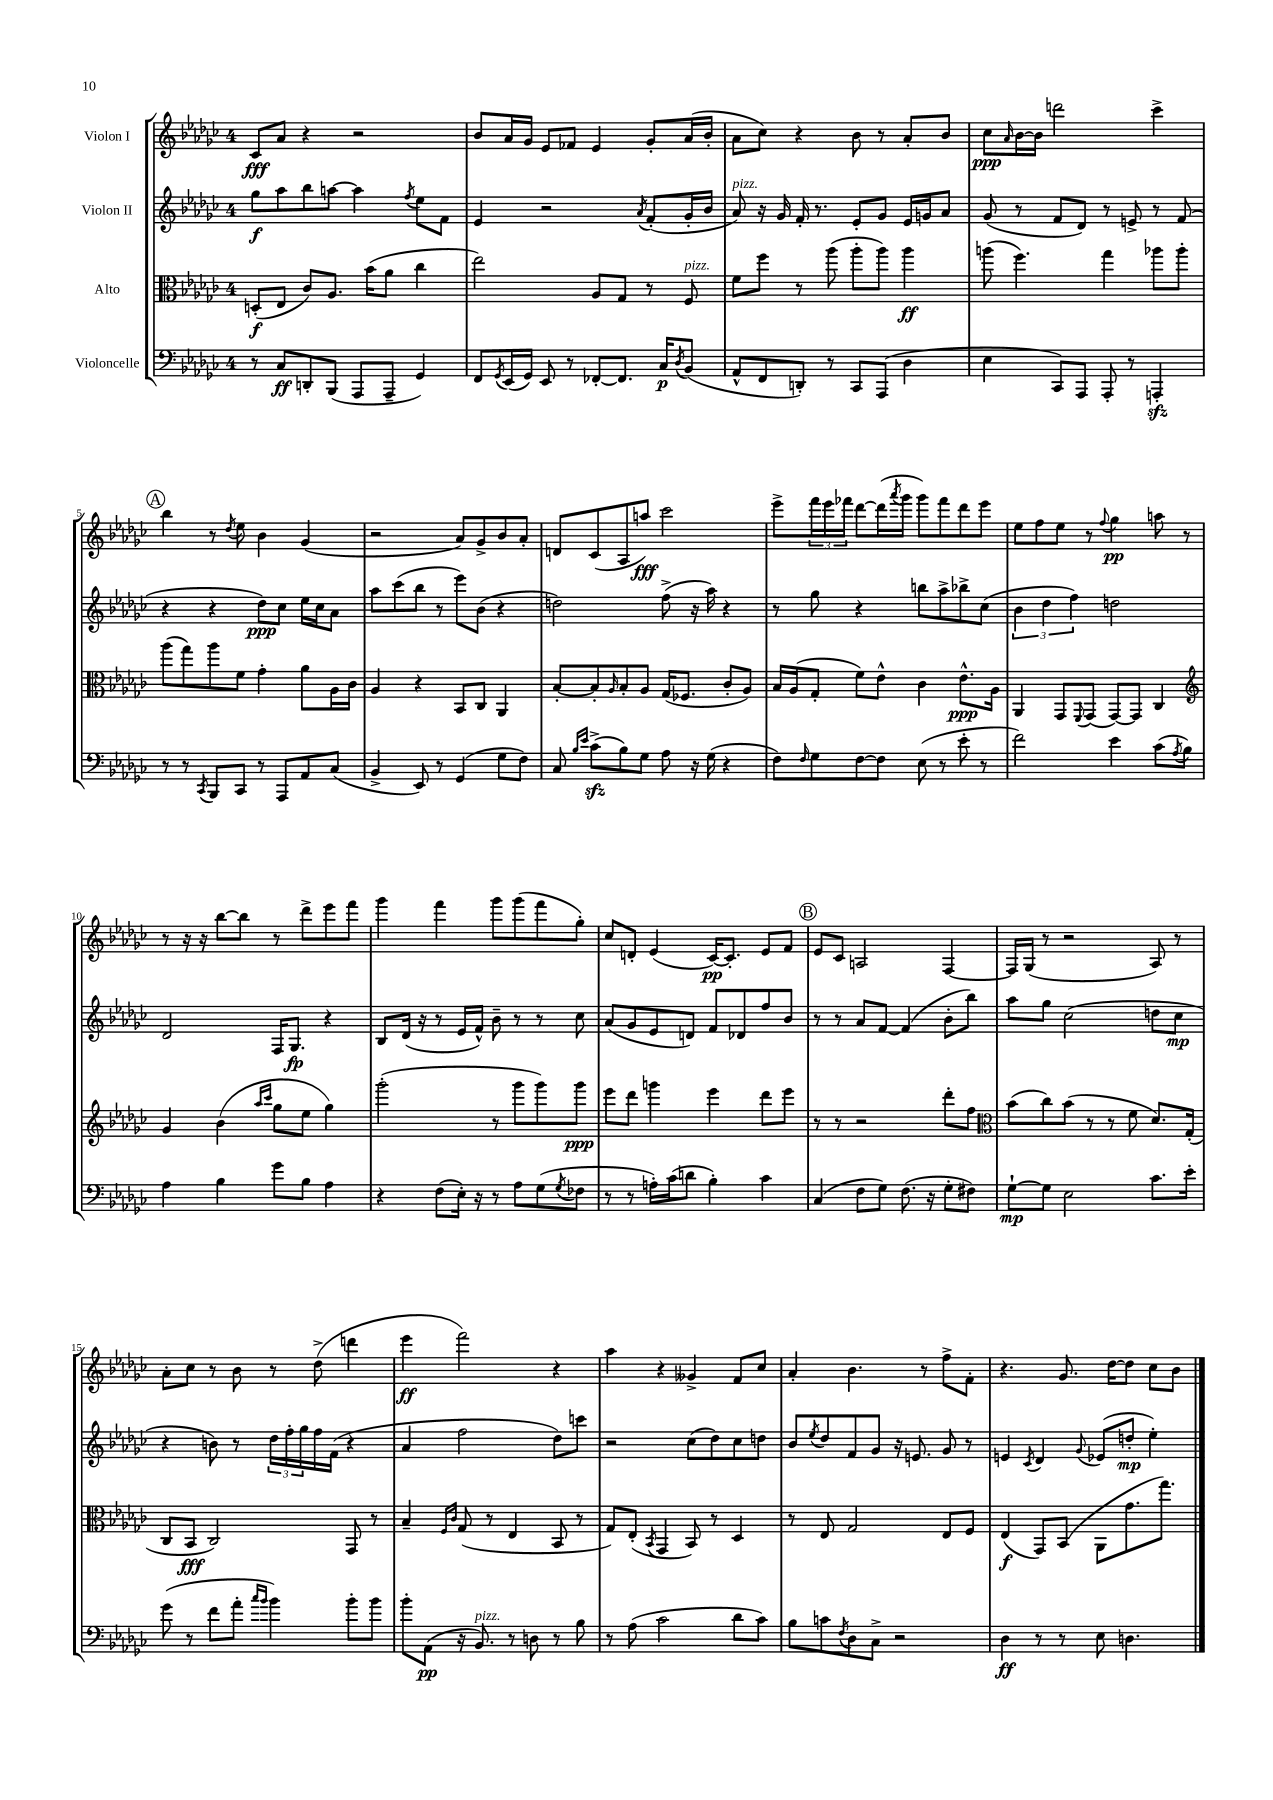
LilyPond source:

<<
\new StaffGroup <<
\new Staff = "s0" \with { instrumentName = "Violon I" } {
    \clef treble \key ges \major \once \override Staff.TimeSignature.style = #'single-digit \time 4/4
    ces'8\fff aes'8 r4 r2 |
    bes'8 aes'16 ges'16 ees'8 fes'8 ees'4 ges'8-. aes'16( bes'16-. |
    aes'8 ces''8) r4 bes'8 r8 aes'8-. bes'8 |
    ces''8\ppp \grace { aes'16 } bes'16~ bes'16 d'''2 ces'''4-> |
    \mark \markup { \circle "A" } bes''4 r8 \acciaccatura { des''8 } ees''8 bes'4 ges'4( |
    r2 aes'8) ges'8-> bes'8 aes'8-. |
    d'8 ces'8( aes8 a''8\fff) ces'''2 |
    ees'''8-> \tuplet 3/2 { f'''16 ees'''16 fes'''16 } des'''8~ des'''16( \acciaccatura { aes'''8 } ges'''16 ges'''8) fes'''8 des'''8 ees'''8 |
    ees''8 f''8 ees''8 r8 \appoggiatura { f''8 } ges''4\pp a''8 r8 |
    r8 r16 r16 bes''8~ bes''8 r8 des'''8-> ees'''8 f'''8 |
    ges'''4 f'''4 ges'''8 ges'''8( f'''8 ges''8-.) |
    ces''8 d'8-. ees'4( ces'16~\pp) ces'8.-. ees'8 f'8 |
    \mark \markup { \circle "B" } ees'8 ces'8 a2 f4~ |
    f16 ges16( r8 r2 aes8) r8 |
    aes'8-. ces''8 r8 bes'8 r8 des''8->( d'''4 |
    ees'''4\ff f'''2) r4 |
    aes''4 r4 geses'4-> f'8 ces''8 |
    aes'4-. bes'4. r8 f''8-> f'8-. |
    r4. ges'8. des''16~ des''8 ces''8 bes'8 \bar "|." |
}
\new Staff = "s1" \with { instrumentName = "Violon II" } {
    \clef treble \key ges \major \once \override Staff.TimeSignature.style = #'single-digit \time 4/4
    ges''8\f aes''8 bes''8 a''8~ a''4 \acciaccatura { f''8 } ees''8 f'8 |
    ees'4 r2 \acciaccatura { aes'8 } f'8-.( ges'16-. bes'16 |
    aes'8^\markup { \italic "pizz." }) r16 ges'16 f'16-. r8. ees'8-. ges'8 ees'16 g'16 aes'8 |
    ges'8( r8 f'8 des'8) r8 e'8-> r8 f'8( |
    \mark \markup { \circle "A" } r4 r4 des''8\ppp) ces''8 ees''16 ces''16 aes'8 |
    aes''8 ces'''8( bes''8 r8 ees'''8) bes'8( r4 |
    d''2) f''8->( r16 aes''16) r4 |
    r8 ges''8 r4 b''8 aes''8-> bes''8-> ces''8( |
    \tuplet 3/2 { bes'4 des''4 f''4) } d''2 |
    des'2 f16 ges8.\fp r4 |
    bes8 des'16( r16 r8 ees'16 f'16-^) bes'8-- r8 r8 ces''8 |
    aes'8( ges'8 ees'8 d'8) f'8 des'8 f''8 bes'8 |
    \mark \markup { \circle "B" } r8 r8 aes'8 f'8~ f'4( bes'8-. bes''8) |
    aes''8 ges''8 ces''2( d''8 ces''8\mp |
    r4 b'8) r8 \tuplet 3/2 { des''16 f''16-. ges''16 } f''16 f'16( r4 |
    aes'4 f''2 des''8) c'''8 |
    r2 ces''8( des''8) ces''8 d''8 |
    bes'8 \acciaccatura { ees''8 } des''8 f'8 ges'8 r16 e'8. ges'8 r8 |
    e'4 \acciaccatura { ces'8 } des'4 \appoggiatura { ges'8 } ees'8( d''8-.\mp ees''4-.) \bar "|." |
}
\new Staff = "s2" \with { instrumentName = "Alto" } {
    \clef alto \key ges \major \once \override Staff.TimeSignature.style = #'single-digit \time 4/4
    d8-.\f( ees8 ces'8) aes8. bes'16( aes'8 ces''4 |
    ees''2) aes8 ges8 r8 f8^\markup { \italic "pizz." } |
    f'8 f''8 r8 aes''8( aes''8-. aes''8) aes''4\ff |
    a''8( f''4.) ges''4 aes''8 aes''8-. |
    \mark \markup { \circle "A" } aes''8( ges''8) aes''8 f'8 ges'4-. aes'8 aes16 ces'16 |
    aes4 r4 bes,8 ces8 aes,4 |
    bes8~-. bes8-. \grace { aes16 } bes8-. aes8 ges16( fes8. ces'8-. aes8) |
    bes16 aes16( ges8-. f'8) ees'8-^ ces'4 ees'8.-^\ppp aes16 |
    aes,4 ges,8 \appoggiatura { f,8 } ges,8( ges,8~) ges,8 ces4 |
    \clef treble ges'4 bes'4( \grace { aes''16 ces'''16 } ges''8 ees''8 ges''4) |
    ges'''2-.( r8 ges'''8 ges'''8) ges'''8\ppp |
    ees'''8 des'''8 g'''4 ees'''4 des'''8 ees'''8 |
    \mark \markup { \circle "B" } r8 r8 r2 des'''8-. f''8 |
    \clef alto bes'8( ces''8) bes'8( r8 r8 f'8 des'8.) ges16-.( |
    ces8 bes,8\fff ces2) ges,8 r8 |
    bes4-- \grace { f16 ces'16 } ges8( r8 ees4 bes,8 r8 |
    ges8) ees8-.( \acciaccatura { bes,8 } ges,4 bes,8) r8 des4 |
    r8 ees8 ges2 ees8 f8 |
    ees4\f( ges,8) bes,8( aes,8 ges'8. ges''8.) \bar "|." |
}
\new Staff = "s3" \with { instrumentName = "Violoncelle" } {
    \clef bass \key ges \major \once \override Staff.TimeSignature.style = #'single-digit \time 4/4
    r8 ces8\ff d,8-. bes,,8( aes,,8 aes,,8-- ges,4) |
    f,8 \acciaccatura { ges,8 } ees,16( ges,16) ees,8 r8 fes,8~-. fes,8. ces16\p \acciaccatura { des8 } bes,8( |
    aes,8-^ f,8 d,8-.) r8 ces,8 aes,,8( des4 |
    ees4 ces,8) aes,,8 aes,,8-. r8 a,,4-.\sfz |
    \mark \markup { \circle "A" } r8 r8 \acciaccatura { ces,8 } bes,,8 ces,8 r8 aes,,8 aes,8 ces8( |
    bes,4-> ees,8) r8 ges,4( ges8 f8) |
    ces8 \grace { bes16 ees'16 } ces'8->\sfz( bes8) ges8 aes8 r16 ges16( r4 |
    f8) \grace { f16 } ges8 f8~ f8 ees8( r8 ees'8-. r8 |
    f'2) ees'4 ces'8( \acciaccatura { aes8 } bes8) |
    aes4 bes4 ges'8 bes8 aes4 |
    r4 f8( ees16-.) r16 r8 aes8 ges8( \acciaccatura { ges8 } fes8 |
    r8 r8 a16-.) ces'16( d'8 bes4-.) ces'4 |
    \mark \markup { \circle "B" } ces4( f8 ges8) f8.( r16 ges8-. fis8) |
    ges8~-!\mp ges8 ees2 ces'8. ees'16-. |
    ges'8( r8 f'8 aes'8-. \grace { ces''16 bes'16 } bes'4) bes'8-. bes'8 |
    bes'8-. aes,8\pp( r16 bes,8.^\markup { \italic "pizz." }) r8 d8 r8 bes8 |
    r8 aes8( ces'2 des'8 ces'8) |
    bes8 c'8 \acciaccatura { f8 } des8 ces8-> r2 |
    des4\ff r8 r8 ees8 d4. \bar "|." |
}
>>
>>
